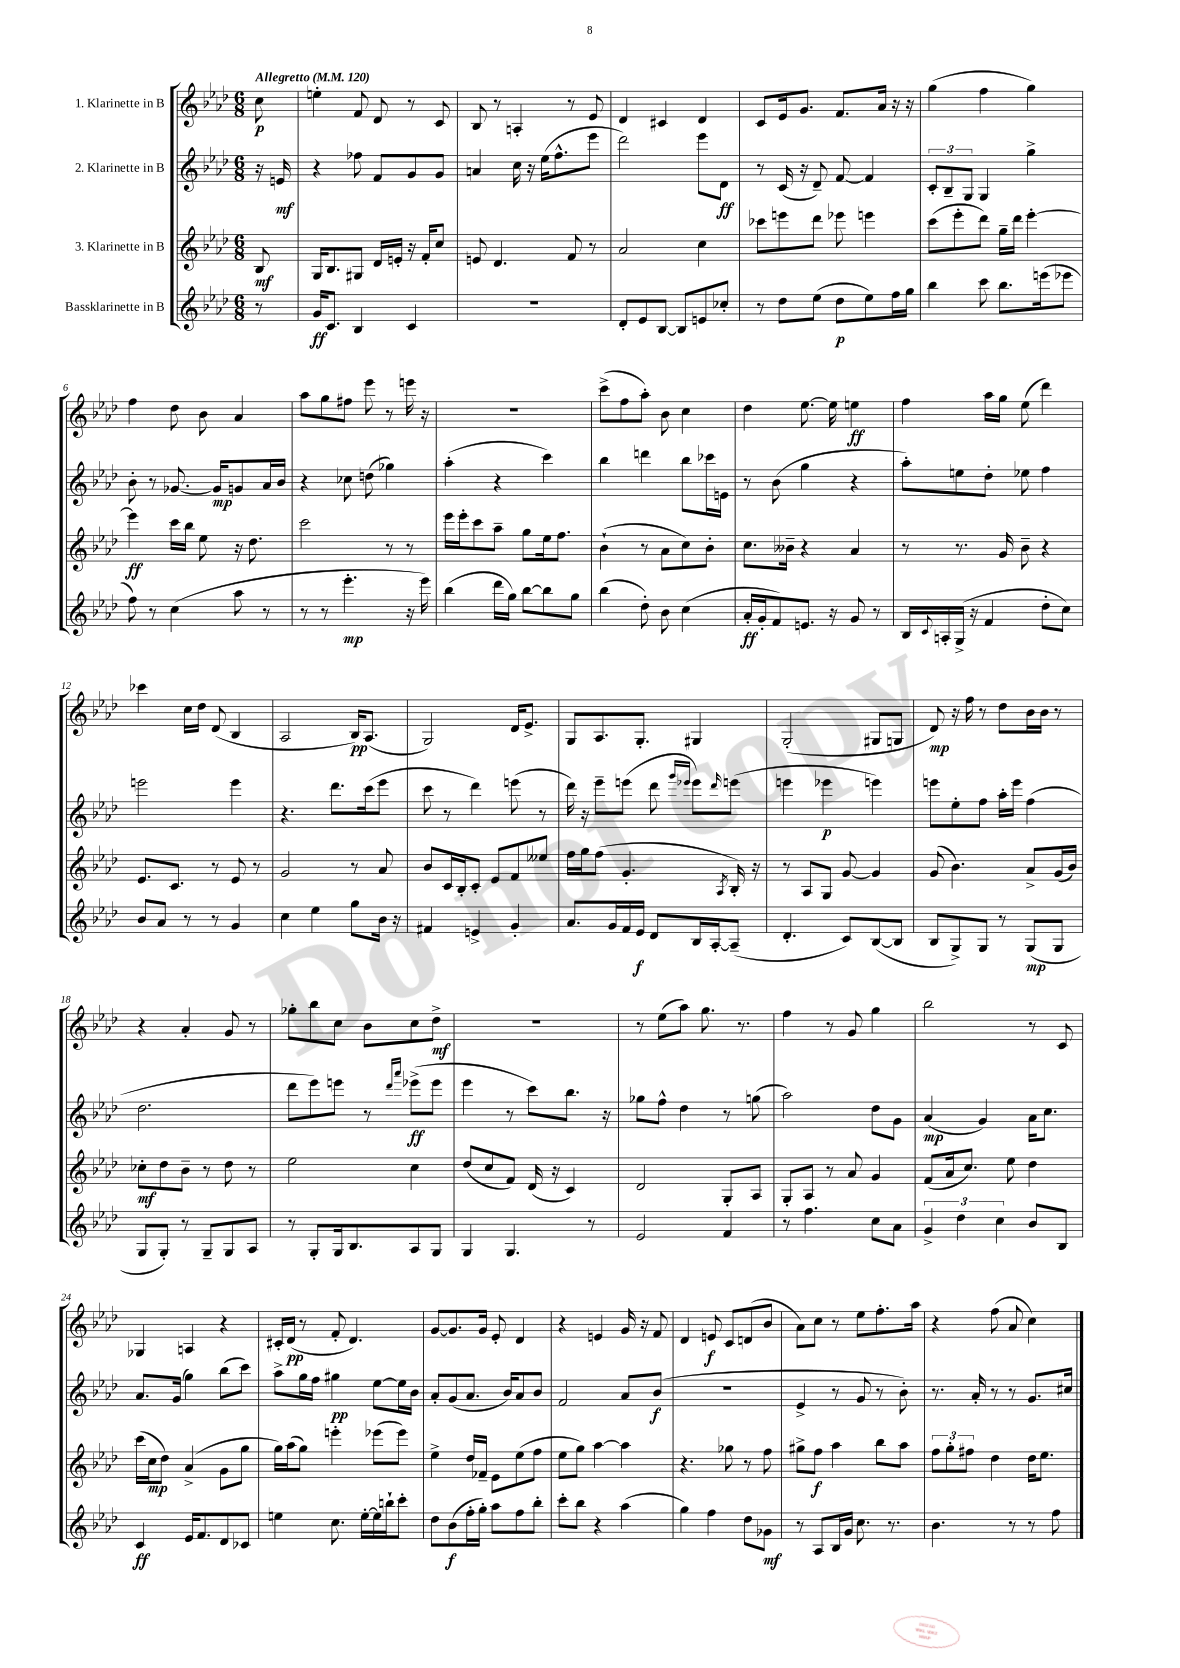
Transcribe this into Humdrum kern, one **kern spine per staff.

**kern	**dynam	**kern	**dynam	**kern	**dynam	**kern	**dynam
*part4	*part4	*part3	*part3	*part2	*part2	*part1	*part1
*staff4	*staff4	*staff3	*staff3	*staff2	*staff2	*staff1	*staff1
*I"Bassklarinette in B	*	*I"3. Klarinette in B	*	*I"2. Klarinette in B	*	*I"1. Klarinette in B	*
*clefG2	*	*clefG2	*	*clefG2	*	*clefG2	*
*k[b-e-a-d-]	*	*k[b-e-a-d-]	*	*k[b-e-a-d-]	*	*k[b-e-a-d-]	*
*M6/8	*	*M6/8	*	*M6/8	*	*M6/8	*
*MM120	*	*MM120	*	*MM120	*	*MM120	*
=	=	=	=	=	=	=	=
!	!	!	!	!	!	!LO:TX:a:B:t=Allegretto	!
8r	.	8B-/	mf	16r	.	8cc\	p
.	.	.	.	16en/	mf	.	.
=1	=1	=1	=1	=1	=1	=1	=1
16g/KL	ff	16G/KL	.	4r	.	4een'\	.
8.c/J	.	8.B-/	.	.	.	.	.
4B-/	.	8G#X/J	.	8ff-X\	.	8f/	.
.	.	16d-/LL	.	8f/L	.	8d-/	.
.	.	16en'/JJ	.	.	.	.	.
4c/	.	16r	.	8g/	.	8r	.
.	.	16f'/KL	.	.	.	.	.
.	.	8cc/J	.	8g/J	.	8c/	.
=2	=2	=2	=2	=2	=2	=2	=2
2.r	.	8en/	.	4an/	.	8B-/	.
.	.	4.d-/	.	.	.	8r	.
.	.	.	.	16cc\	.	4An'/	.
.	.	.	.	16r	.	.	.
.	.	.	.	(16ee-\KL	.	.	.
.	.	.	.	8.ff^^\	.	.	.
.	.	8f/	.	.	.	8r	.
.	.	8r	.	8eee-\J	.	8e-/	.
=3	=3	=3	=3	=3	=3	=3	=3
8d-'/L	.	2a-/	.	2ddd-\)	.	4d-/	.
8e-/	.	.	.	.	.	.	.
[8B-/J	.	.	.	.	.	4c#X/	.
8B-/L]	.	.	.	.	.	.	.
8en/	.	4cc\	.	8eee-\L	.	4d-/	.
8cc-X'/J	.	.	.	8d-\J	ff	.	.
=4	=4	=4	=4	=4	=4	=4	=4
8r	.	8ccc-X\L	.	8r	.	8c/L	.
8dd-\L	.	8eeen\	.	(16c/	.	16e-/k	.
.	.	.	.	16r	.	8.g/J	.
(8ee-\J	.	8ddd-\J	.	8d-~/)	.	.	.
8dd-\L	p	8eee-X\	.	[8f/	.	8.f/L	.
8ee-\)	.	4eeen\	.	4f/]	.	.	.
.	.	.	.	.	.	16a-/Jk	.
16ff\L	.	.	.	.	.	16r	.
16gg\JJ	.	.	.	.	.	16r	.
=5	=5	=5	=5	=5	=5	=5	=5
4bb-\	.	(8ccc\L	.	12c'/L	.	(4gg\	.
.	.	.	.	12B-~/	.	.	.
.	.	8eee-'\	.	.	.	.	.
.	.	.	.	12G/J	.	.	.
8ccc\	.	8ddd-\J)	.	4G/	.	4ff\	.
8.bb-\L	.	16gg~\LL	.	.	.	.	.
.	.	16ddd-\JJ	.	.	.	.	.
.	.	[4eee-'\	.	4gg^\	.	4gg\)	.
(16eeen\k	.	.	.	.	.	.	.
8eee-X\J	.	.	.	.	.	.	.
!!LO:LB:g=z
=6	=6	=6	=6	=6	=6	=6	=6
8ff\)	.	4eee-\]	ff	8b-'\	.	4ff\	.
8r	.	.	.	8r	.	.	.
(4cc\	.	16ccc\LL	.	[8.g-X/	.	8dd-\	.
.	.	16bb-\JJ	.	.	.	.	.
.	.	8ee-\	.	.	.	8b-\	.
.	.	.	.	16g-/KL]	mp	.	.
8aa-\	.	16r	.	8gn/	.	4a-/	.
.	.	8.dd-\	.	.	.	.	.
8r	.	.	.	16a-/L	.	.	.
.	.	.	.	16b-/JJ	.	.	.
=7	=7	=7	=7	=7	=7	=7	=7
8r	.	2ccc\	.	4r	.	8aa-\L	.
8r	.	.	.	.	.	8gg\	.
4.eee-'\	mp	.	.	8cc-X\	.	8ff#X\J	.
.	.	.	.	(8ddn\	.	8eee-\	.
.	.	8r	.	4gg-X\)	.	8r	.
16r	.	8r	.	.	.	16eeen\	.
16eee-\)	.	.	.	.	.	16r	.
=8	=8	=8	=8	=8	=8	=8	=8
(4bb-\	.	16eee-\LL	.	(4aa-'\	.	2.r	.
.	.	16eee-'\J	.	.	.	.	.
.	.	8ccc\	.	.	.	.	.
16ddd-\LL	.	8aa-~\J	.	4r	.	.	.
16gg\JJ)	.	.	.	.	.	.	.
[8bb-\L	.	8gg\L	.	.	.	.	.
8bb-\]	.	16ee-\k	.	4ccc\)	.	.	.
.	.	8.ff\J	.	.	.	.	.
8gg\J	.	.	.	.	.	.	.
=9	=9	=9	=9	=9	=9	=9	=9
(4bb-\	.	(4b-`\	.	4bb-\	.	(8ccc^\L	.
.	.	.	.	.	.	8ff\	.
8dd-'\)	.	8r	.	4dddn\	.	8aa-'\J)	.
8b-\	.	8a-\L	.	.	.	8b-\	.
(4cc\	.	8cc\)	.	8bb-\L	.	4cc\	.
.	.	8b-'\J	.	16ccc-X\L	.	.	.
.	.	.	.	16en\JJ	.	.	.
=10	=10	=10	=10	=10	=10	=10	=10
16a-'/LL	ff	8.cc\L	.	8r	.	4dd-\	.
16g'/J	.	.	.	.	.	.	.
8f/)	.	.	.	(8b-\	.	.	.
.	.	16b--X~\Jk	.	.	.	.	.
8.en/J	.	4r	.	4gg\	.	[8.ee-\	.
16r	.	.	.	.	.	16ee-\]	.
8g/	.	4a-/	.	4r	.	4een\	ff
8r	.	.	.	.	.	.	.
=11	=11	=11	=11	=11	=11	=11	=11
16B-/LL	.	8r	.	8aa-'\L)	.	4ff\	.
8qqc/	.	.	.	.	.	.	.
16An'/	.	.	.	.	.	.	.
(16G^/JJ	.	8.r	.	8een\	.	.	.
16r	.	.	.	.	.	.	.
4f/	.	.	.	8dd-'\J	.	16aa-\LL	.
.	.	16g/	.	.	.	16gg\JJ	.
.	.	8b-~\	.	8ee-X\	.	(8ee-\	.
8dd-'\L	.	4r	.	4ff\	.	4ddd-\)	.
8cc\J)	.	.	.	.	.	.	.
!!LO:LB:g=z
=12	=12	=12	=12	=12	=12	=12	=12
8b-/L	.	8.e-/L	.	2eeen\	.	4ccc-X\	.
8a-/J	.	.	.	.	.	.	.
.	.	8.c/J	.	.	.	.	.
8r	.	.	.	.	.	16cc\LL	.
.	.	.	.	.	.	16dd-\JJ	.
8r	.	8r	.	.	.	(8d-/	.
4g/	.	8e-/	.	4eee\	.	4B-/	.
.	.	8r	.	.	.	.	.
=13	=13	=13	=13	=13	=13	=13	=13
4cc\	.	2g/	.	4.r	.	2A-/	.
4ee-\	.	.	.	.	.	.	.
.	.	.	.	8.ddd-\L	.	.	.
8gg\L	.	8r	.	.	.	16B-/KL)	pp
.	.	.	.	(16ccc\k	.	(8.A-/J	.
16b-\Jk	.	8a-/	.	8eee-\J	.	.	.
16r	.	.	.	.	.	.	.
=14	=14	=14	=14	=14	=14	=14	=14
4f#X/	.	8b-/L	.	8ccc\	.	2G/)	.
.	.	16c/L	.	8r	.	.	.
.	.	16B-'/J	.	.	.	.	.
4en^/	.	8c'/J	.	4ddd-\)	.	.	.
.	.	8e-/L	.	.	.	.	.
4g'/	.	8f/	.	(8eeen\	.	16d-/KL	.
.	.	.	.	.	.	8.e-^/J	.
.	.	8ee--X/J	.	8r	.	.	.
=15	=15	=15	=15	=15	=15	=15	=15
8.a-/L	.	16ff\LL	.	16ddd-\)	.	8G/L	.
.	.	16gg\J	.	16r	.	.	.
.	.	(8ff\J	.	8eee-~\L	.	8.A-/	.
16g/L	.	.	.	.	.	.	.
16f/	.	4.g'/	.	(8eeen\J	.	.	.
16e-/JJ	f	.	.	.	.	8.G'/J	.
8d-/L	.	.	.	8ddd-\	.	.	.
.	.	.	.	16qqggg/LL	.	.	.
.	.	.	.	16qqeee-X/JJ	.	.	.
16B-/L	.	.	.	8eee-\L)	.	4G#X/	.
[16A-'/J	.	.	.	.	.	.	.
.	.	8qA-/	.	16qqddd-/	.	.	.
(8A-~/J]	.	16B-'/)	.	(8eeen\J	.	.	.
.	.	16r	.	.	.	.	.
=16	=16	=16	=16	=16	=16	=16	=16
4.d-'/	.	8r	.	4eeen\	.	(2G'/	.
.	.	8A-/L	.	.	.	.	.
.	.	8G/J	.	4eee-X\	p	.	.
8c/L)	.	[8g/	.	.	.	.	.
([8B-/	.	4g/]	.	4eeen\)	.	8G#X/L	.
8B-/J]	.	.	.	.	.	8Gn/J	.
=17	=17	=17	=17	=17	=17	=17	=17
8B-/L	.	(8g/	.	8eeen\L	.	8d-/)	mp
8G^/)	.	4.b-\)	.	8ee-'\	.	16r	.
.	.	.	.	.	.	16ff\	.
8G/J	.	.	.	8ff\J	.	8r	.
8r	.	.	.	16aa-'\LL	.	8dd-\L	.
.	.	.	.	16eee\JJ	.	.	.
(8G/L	mp	8a-^/L	.	(4ff\	.	16b-\L	.
.	.	.	.	.	.	16b-\JJ	.
8G/J	.	(16g/L	.	.	.	8r	.
.	.	16b-/JJ)	.	.	.	.	.
!!LO:LB:g=z
=18	=18	=18	=18	=18	=18	=18	=18
8G/L	.	8cc-X'\L	mf	2.dd-\	.	4r	.
8G'/J)	.	8dd-\	.	.	.	.	.
8r	.	8b-~\J	.	.	.	4a-'/	.
8G~/L	.	8r	.	.	.	.	.
8G/	.	8dd-\	.	.	.	8g/	.
8A-/J	.	8r	.	.	.	8r	.
=19	=19	=19	=19	=19	=19	=19	=19
8r	.	2ee-\	.	8ddd-\L	.	8gg-X'\L	.
8G'/L	.	.	.	8eee-\)	.	8bb-\	.
16G/k	.	.	.	8eeen\J	.	8cc\J	.
8.B-/	.	.	.	.	.	.	.
.	.	.	.	8r	.	8b-\L	.
.	.	.	.	16qqddd-/LL	.	.	.
.	.	.	.	16qqaaa-/JJ	.	.	.
8A-/	.	4cc\	.	(8eee-X^\L	ff	8cc\	.
8G/J	.	.	.	8eee-\J	.	8dd-^\J	mf
=20	=20	=20	=20	=20	=20	=20	=20
4G/	.	(8dd-/L	.	4eee-\	.	2.r	.
.	.	8cc/	.	.	.	.	.
4.G/	.	8f/J)	.	8r	.	.	.
.	.	(16d-/	.	8ccc\L)	.	.	.
.	.	16r	.	.	.	.	.
.	.	4c/)	.	8.bb-\J	.	.	.
8r	.	.	.	.	.	.	.
.	.	.	.	16r	.	.	.
=21	=21	=21	=21	=21	=21	=21	=21
2e-/	.	2d-/	.	8gg-X\L	.	8r	.
.	.	.	.	8ff^^\J	.	(8ee-\L	.
.	.	.	.	4dd-\	.	8aa-\J)	.
.	.	.	.	.	.	8.gg\	.
4f/	.	8G'/L	.	8r	.	.	.
.	.	.	.	.	.	8.r	.
.	.	8A-/J	.	(8ggn\	.	.	.
=22	=22	=22	=22	=22	=22	=22	=22
8r	.	8G'/L	.	2aa-\)	.	4ff\	.
4.ff\	.	8A-/J	.	.	.	.	.
.	.	8r	.	.	.	8r	.
.	.	8a-/	.	.	.	8g/	.
8cc\L	.	4g/	.	8dd-\L	.	4gg\	.
8a-\J	.	.	.	8g\J	.	.	.
=23	=23	=23	=23	=23	=23	=23	=23
6g^/	.	(8f/L	.	(4a-/	mp	2bb-\	.
.	.	16a-/k	.	.	.	.	.
6dd-\	.	.	.	.	.	.	.
.	.	8.cc/J)	.	.	.	.	.
.	.	.	.	4g/)	.	.	.
6cc\	.	.	.	.	.	.	.
.	.	8ee-\	.	.	.	.	.
8b-/L	.	4dd-\	.	16a-\KL	.	8r	.
.	.	.	.	8.cc\J	.	.	.
8B-/J	.	.	.	.	.	8c/	.
!!LO:LB:g=z
=24	=24	=24	=24	=24	=24	=24	=24
4c/	ff	(16ccc\LL	.	8.a-/L	.	4G-X/	.
.	.	16cc\J	mp	.	.	.	.
.	.	8dd-\J)	.	.	.	.	.
.	.	.	.	(16g/Jk	.	.	.
16e-/KL	.	(4a-^/	.	4gg\)	.	4An/	.
8.f/	.	.	.	.	.	.	.
8d-/	.	8g\L	.	(8bb-\L	.	4r	.
8c-X/J	.	8gg\J	.	8ccc\J)	.	.	.
=25	=25	=25	=25	=25	=25	=25	=25
4een\	.	16gg\LL)	.	8aa-^\L	.	16c#X'/LL	.
.	.	(16aa-\J	.	.	.	(16d-/JJ	pp
.	.	8gg\J)	.	16gg\L	.	8r	.
.	.	.	.	16ff\JJ	.	.	.
8.cc\	.	4eeen'\	.	4gg#X\	pp	8f'/	.
.	.	.	.	.	.	4.d-/)	.
[16ee'\LL	.	.	.	.	.	.	.
16ee\]	.	(8eee-X\L	.	[8ee-\L	.	.	.
16bbn`\J	.	.	.	.	.	.	.
8ccc'\J	.	8eee-\J)	.	16ee-\L]	.	.	.
.	.	.	.	16b-\JJ	.	.	.
=26	=26	=26	=26	=26	=26	=26	=26
8dd-\L	.	4ee-^\	.	8a-'/L	.	[8g/L	.
(8b-\	f	.	.	(8g/	.	8.g/]	.
16ff'\L	.	16dd-/LL	.	8.a-/J	.	.	.
16gg'\JJ)	.	16f-X~/JJ	.	.	.	16g/Jk	.
8aa-\L	.	8e-\L	.	.	.	8e-'/	.
.	.	.	.	16b-/KL)	.	.	.
8ff\	.	(8ee-\	.	8a-/	.	4d-/	.
8bb-'\J	.	8ff\J	.	8b-/J	.	.	.
=27	=27	=27	=27	=27	=27	=27	=27
8ccc'\L	.	8ee-\L	.	2f/	.	4r	.
8bb-\J	.	8gg\J)	.	.	.	.	.
4r	.	[4aa-\	.	.	.	4en/	.
(4aa-\	.	4aa-\]	.	8a-/L	.	16g/	.
.	.	.	.	.	.	16r	.
.	.	.	.	(8b-/J	f	8f/	.
=28	=28	=28	=28	=28	=28	=28	=28
4gg\)	.	4.r	.	2.r	.	4d-/	.
4ff\	.	.	.	.	.	8en/	f
.	.	8gg-X\	.	.	.	8c/L	.
8dd-\L	.	8r	.	.	.	(8dn/	.
8g-X\J	mf	8ff\	.	.	.	8b-/J	.
=29	=29	=29	=29	=29	=29	=29	=29
8r	.	8gg#X^\L	.	4e-^/	.	8a-\L)	.
8A-/L	.	8ff\J	f	.	.	8cc\J	.
16B-/L	.	4aa-\	.	8r	.	8r	.
16g/JJ	.	.	.	.	.	.	.
8.cc\	.	.	.	8g/	.	8ee-\L	.
.	.	8bb-\L	.	8r	.	8.ff'\	.
8.r	.	.	.	.	.	.	.
.	.	8aa-\J	.	8b-'\)	.	.	.
.	.	.	.	.	.	16aa-\Jk	.
=30	=30	=30	=30	=30	=30	=30	=30
4.b-\	.	12ff\L	.	8.r	.	4r	.
.	.	12gg'\	.	.	.	.	.
.	.	12ff#X\J	.	.	.	.	.
.	.	.	.	16a-'/	.	.	.
.	.	4dd-\	.	8r	.	(8ff\	.
8r	.	.	.	8r	.	8a-/	.
8r	.	16dd-\KL	.	8.g/L	.	4cc\)	.
.	.	8.ee-\J	.	.	.	.	.
8ff\	.	.	.	.	.	.	.
.	.	.	.	16cc#X/Jk	.	.	.
==	==	==	==	==	==	==	==
*-	*-	*-	*-	*-	*-	*-	*-
